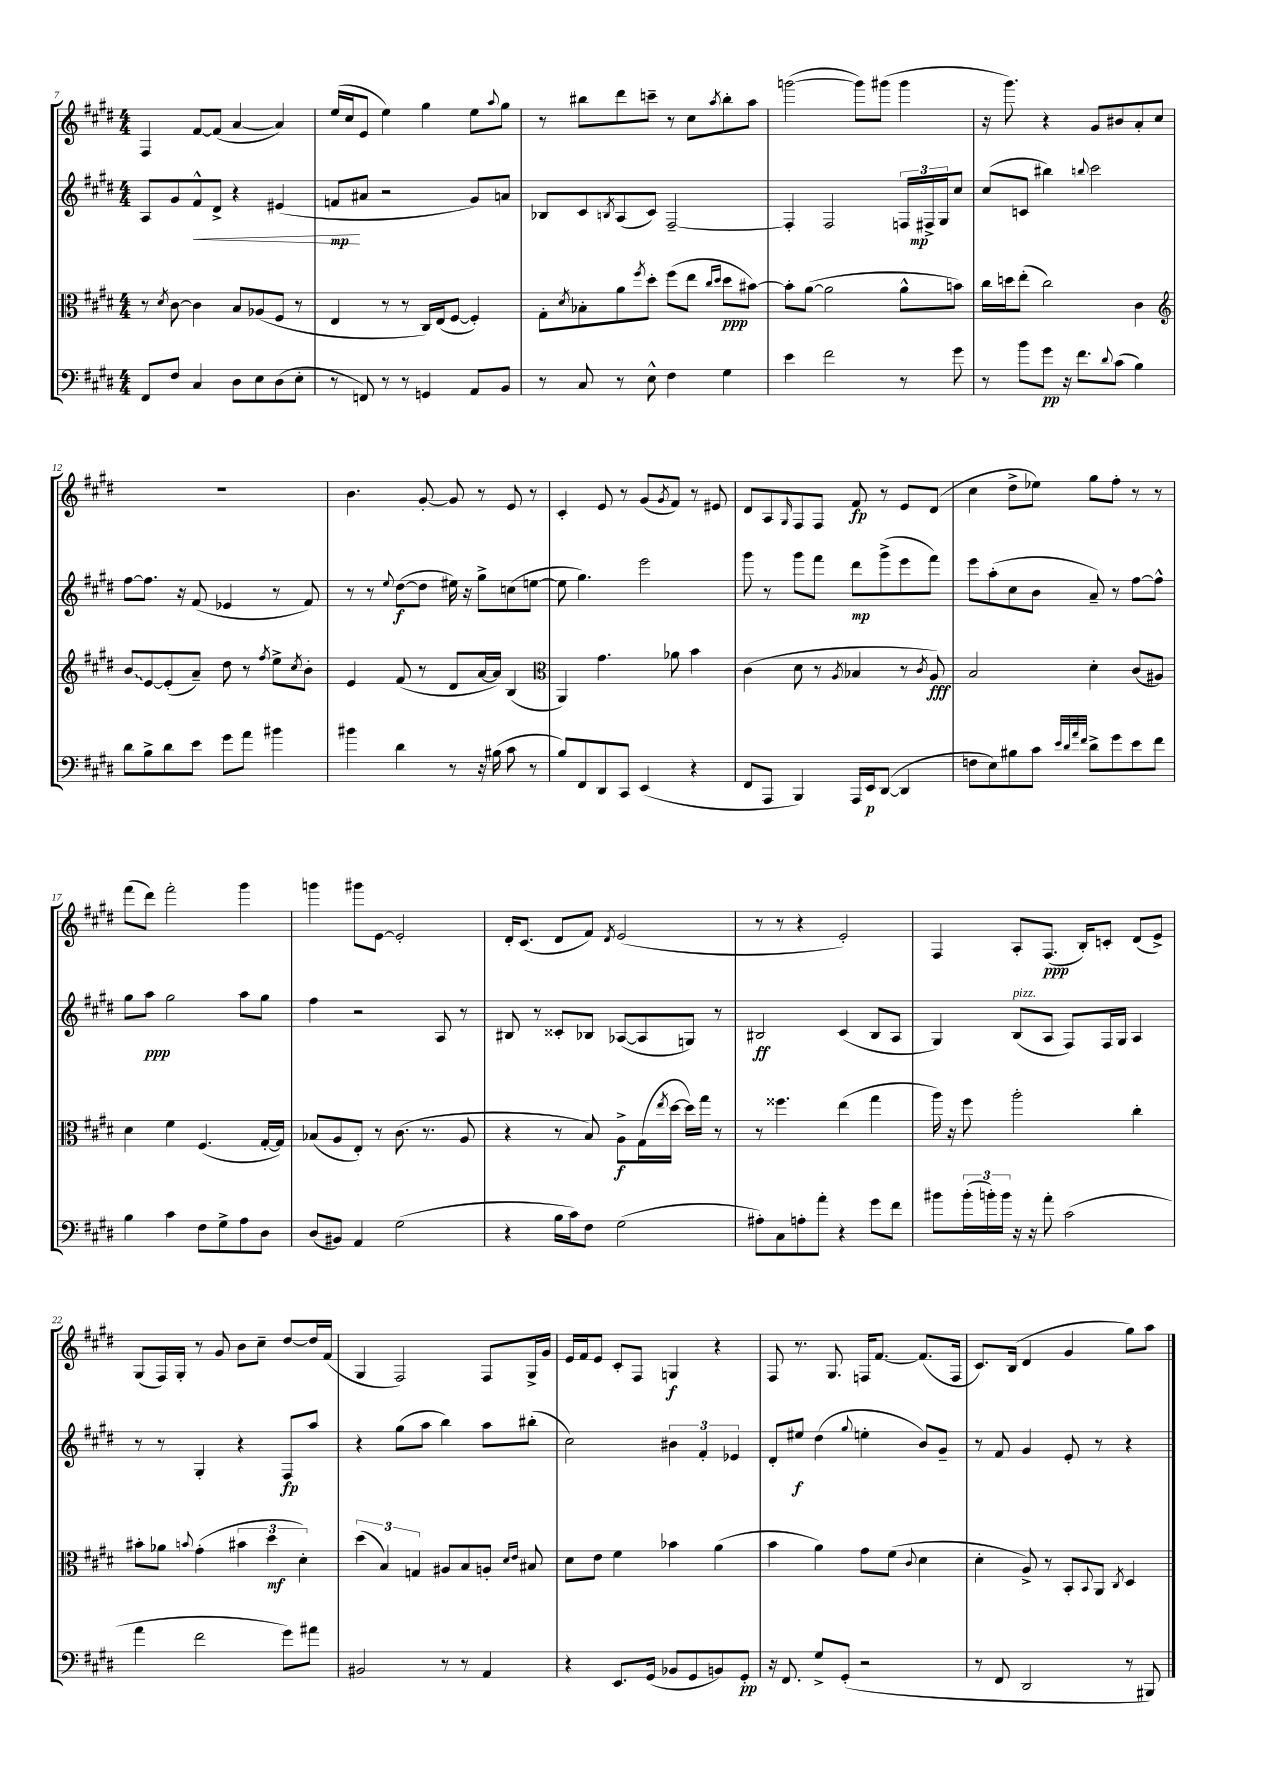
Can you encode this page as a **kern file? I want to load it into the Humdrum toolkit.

**kern	**kern	**kern	**kern
*staff4	*staff3	*staff2	*staff1
*clefF4	*clefC3	*clefG2	*clefG2
*k[f#c#g#d#]	*k[f#c#g#d#]	*k[f#c#g#d#]	*k[f#c#g#d#]
*M4/4	*M4/4	*M4/4	*M4/4
8FF#	8r	8A	4F#
.	8qd#	.	.
8F#	[8c#	8g#	.
4C#	4c#]	8f#^^	[8f#
.	.	8d#^	(8f#]
8D#	8B	4r	[4a
8E	(8A-	.	.
(8D#	8F#	(4e#	4a])
8E'	8r	.	.
=	=	=	=
8r	4E	8f	(16ee
.	.	.	16cc#
8FF)	.	8a#	8e
8r	8r	2r	4ee)
8r	8r	.	.
4GG	16C#)	.	4gg#
.	(16E	.	.
.	[8F#	.	.
8AA	4F#'])	8g#)	8ee
.	.	.	8qqaa
8BB	.	8a	8gg#
=	=	=	=
8r	8G#'	8B-	8r
.	8qd#	.	.
8C#	8B-'	8c#	8bb#
.	.	8qB	.
8r	8a	(8A	8ddd#
.	8qff#	.	.
8E^^	8dd#'	8c#)	8ccc~
4F#	(8ff#	[2F#~	8r
.	8ee	.	8cc#
.	16qqcc#	.	.
.	16qqdd#	.	8qaa
4G#	8dd#	.	8bb#'
.	[8b#)	.	8aa
=	=	=	=
4e	8b#']	4F#']	([2ggg
.	([8a	.	.
2f#	2a]	2F#	.
.	.	.	8ggg])
.	.	.	(8ggg#
8r	8a^^	24F	4ggg#
.	.	24F#^	.
.	.	24G#	.
8g#	8b)	8cc#	.
=	=	=	=
8r	16cc#	(8cc#	16r
.	16dd	.	8.ggg#)
8b	(8ee'	8c	.
8g#	2cc#)	4bb#)	4r
16r	.	.	.
8.f#	.	.	.
.	.	8qqbb	.
.	.	2ccc#	8g#
8qqd#	.	.	.
(8c#	.	.	8b#
4B)	4c#	.	8a'
.	.	.	8cc#
=	=	=	=
*	*clefG2	*	*
8d#	8b	[8ff#	1r
8B^	[8e	8.ff#]	.
8d#	(8e']	.	.
.	.	16r	.
8e	8a~)	(8f#	.
8g#	8dd#	4e-	.
8a	8r	.	.
.	8qff#	.	.
4b#	8ee^	8r	.
.	8qcc#	.	.
.	8b'	8f#)	.
=	=	=	=
4b#	4e	8r	4.b
.	.	8r	.
.	.	8qqee	.
4d#	(8f#	([8dd#	.
.	8r	8dd#]	[8g#'
8r	8d#	16ee#)	8g#]
.	.	16r	.
16r	[16a	8gg#^	8r
(16B#	16a])	.	.
8c#	(4B	(8cc	8e
8r	.	[8ee	8r
=	=	=	=
*	*clefC3	*	*
8B)	4AA)	8ee]	4c#'
8FF#	.	4.gg#)	.
8DD#	4.g#	.	8e
8CC#	.	.	8r
(4EE	.	2eee	(8g#
.	.	.	8qg#
.	8a-	.	8f#)
4r	4b	.	8r
.	.	.	8e#
=	=	=	=
8FF#	(4c#	8ggg#	8d#
8AAA	.	8r	8A
.	.	.	16qqG#
4BBB)	8d#	8ggg#	8F#
.	8r	8fff#	8F#
.	8qA	.	.
16AAA	4B-	8ddd#	8f#
16EE	.	.	.
([8DD#	.	(8ggg#^	8r
4DD#]	8r	8eee	8e
.	8qc#	.	.
.	8A)	8fff#)	(8d#
=	=	=	=
8F	2B	8eee	4cc#
8E)	.	(8aa'	.
8B#	.	8cc#	8dd#^
8c#	.	8b	8ee-)
32qqe	.	.	.
32qqd#	.	.	.
32qqa	.	.	.
32qqf#	.	.	.
8d#^	4d#'	8a~)	8gg#
8g#	.	8r	8ff#'
8e	(8c#	[8ff#	8r
8f#	8A#)	8ff#^^]	8r
=	=	=	=
4B	4d#	8gg#	(8fff#
.	.	8aa	8ddd#)
4c#	4f#	2gg#	2fff#'
8F#	(4.F#	.	.
8G#^	.	.	.
8A	.	8aa	4ggg#
8D#	[16G#'	8gg#	.
.	16G#])	.	.
=	=	=	=
(8D#	(8B-	4ff#	4ggg
8BB#)	8A	.	.
4AA	8E')	2r	8ggg#
.	8r	.	[8e
(2G#	(8.c#	.	2e']
.	8.r	.	.
.	.	8A	.
.	8A	8r	.
=	=	=	=
4r	4r	8B#	16d#'
.	.	.	(8.c#
.	.	8r	.
16B	8r	8c##'	8d#
16c#)	.	.	.
8F#	8B)	8B-	8f#)
.	.	.	8qd#
(2G#	8A^	([8A-	(2e
.	(16G#	8A-]	.
.	8qee	.	.
.	[16dd#	.	.
.	16dd#])	8G)	.
.	16gg#	.	.
.	8r	8r	.
=	=	=	=
8A#')	8r	2B#	8r
8C#	4.ff##	.	8r
8A'	.	.	4r
8a'	.	.	.
4r	(4ee	(4c#	2e')
8g#	4gg#	8B#	.
8f#	.	8A	.
=	=	=	=
8b#	16aa)	4G#)	4F#
.	16r	.	.
(24b#'	8ff#	.	.
24b')	.	.	.
24b	.	.	.
16r	2aa'	(8B	8A'
16r	.	.	.
8a'	.	8A	(8.F#
(2c#	.	8F#)	.
.	.	.	16B')
.	.	16F#	8c'
.	.	16G#	.
.	4cc#'	4A	(8d#
.	.	.	8e^)
=	=	=	=
4a	8b#'	8r	(8G#
.	8a-	8r	16F#)
.	.	.	16G#'
.	8qqb	.	.
2f#	(4g#'	4G#'	8r
.	.	.	8g#
.	6b#	4r	8b
.	.	.	8cc#~
.	6dd#	.	.
8g#)	.	8F#	[8dd#
.	6d#')	.	.
8a#	.	8aa	16dd#]
.	.	.	(16f#
=	=	=	=
2BB#	(6dd#	4r	4G#
.	6B)	.	.
.	.	(8gg#	2F#)
.	6G	.	.
.	.	8aa	.
8r	8A#	4bb)	.
8r	8B	.	.
4AA	8A'	8aa	8F#
.	16qqd#	.	.
.	16qqe	.	.
.	8B#	(8bb#'	16G#^
.	.	.	16g#
=	=	=	=
4r	8d#	2cc#)	16e
.	.	.	16f#
.	8e	.	8e
8.EE	4f#	.	8c#'
.	.	.	8F#
(16GG#	.	.	.
8BB-	4b-	6b#	4G
8GG#	.	.	.
.	.	6f#'	.
8BB)	(4a	.	4r
.	.	6e-	.
8GG#'	.	.	.
=	=	=	=
16r	4b	8d#'	8F#
8.FF#	.	.	.
.	.	8ee#	8.r
8G#^	4a)	(4dd#	.
.	.	.	8.G#
(8GG#'	.	.	.
.	.	8qqgg#	.
2r	8g#	4ee'	16F
.	.	.	[8.f#
.	(8f#	.	.
.	8qqc#	.	.
.	4d#	8b)	(8.f#]
.	.	8g#~	.
.	.	.	16F
=	=	=	=
8r	4d#'	8r	8.c#)
8FF#	.	8f#	.
.	.	.	(16B
2DD#	8A^)	4g#	4d#
.	8r	.	.
.	8BB'	8e'	4g#
.	8qqBB	.	.
.	8AA	8r	.
.	8qC#	.	.
8r	4D#	4r	8gg#)
8BBB#)	.	.	8aa
==	==	==	==
*-	*-	*-	*-
